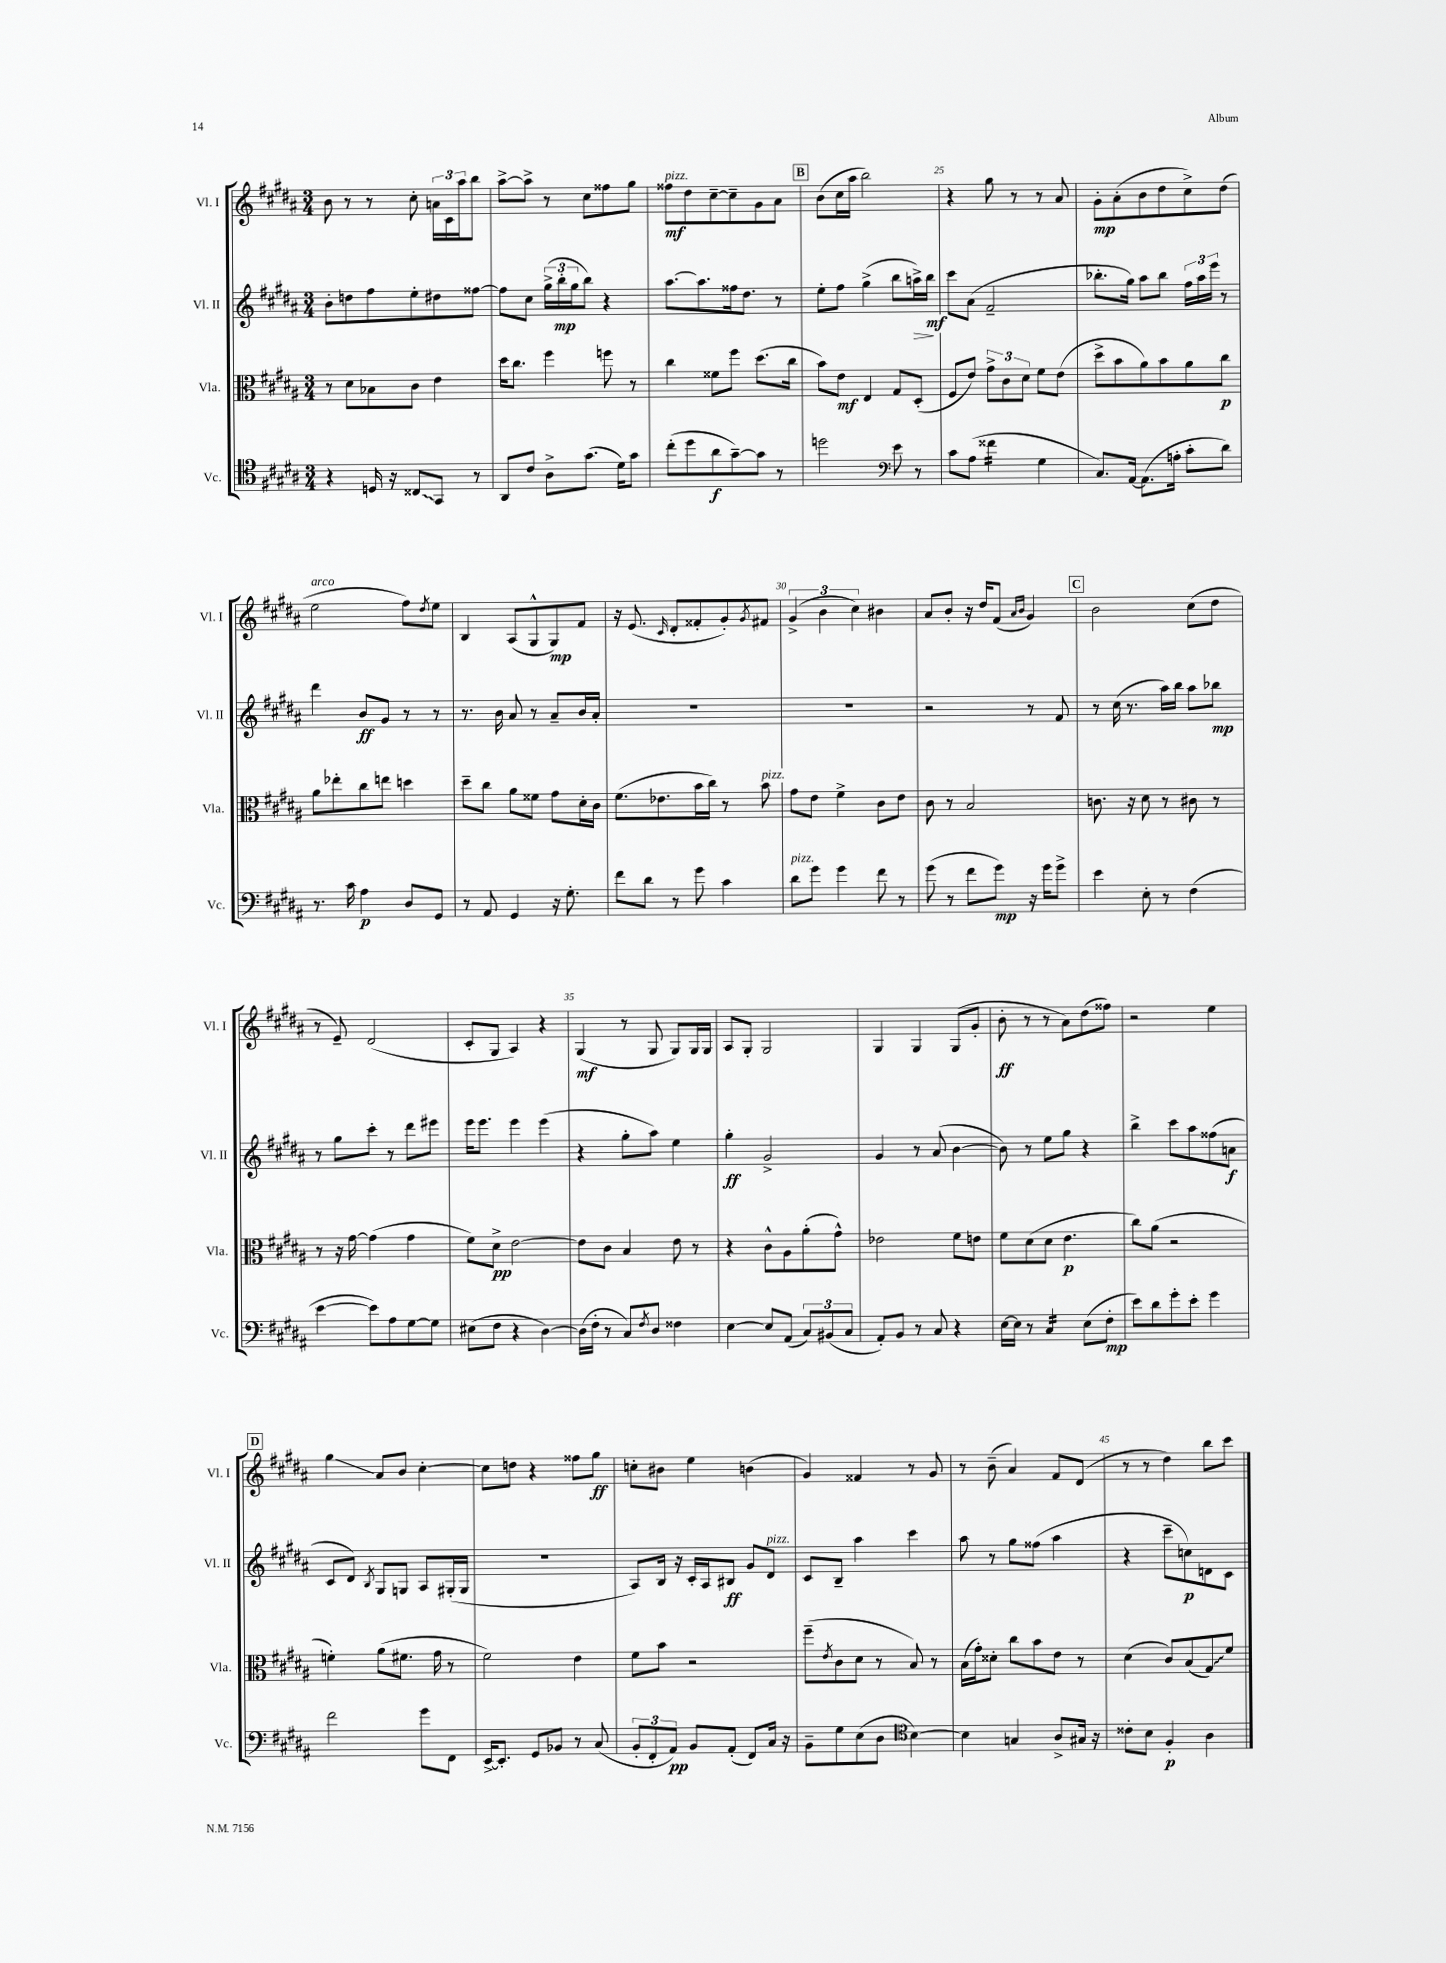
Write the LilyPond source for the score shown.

<<
\new StaffGroup <<
\new Staff = "s0" \with { instrumentName = "Vl. I" shortInstrumentName = "Vl. I" } {
    \clef treble \key b \major \numericTimeSignature \time 3/4
    b'8 r8 r8 cis''8-. \tuplet 3/2 { a'16 cis'16 ais''16 } b''8 |
    ais''8~-> ais''8-> r8 cis''8 fisis''8 gis''8 |
    fisis''8\mf^\markup { \italic "pizz." } dis''8 cis''8~-- cis''8-- gis'8 ais'8 |
    \mark \markup { \box "B" } b'8( cis''16 ais''16 b''2) |
    r4 gis''8 r8 r8 ais'8 |
    gis'8-.\mp ais'8-.( b'8 dis''8 cis''8->) dis''8( |
    e''2^\markup { \italic "arco" } fis''8) \acciaccatura { dis''8 } e''8 |
    b4 ais8( gis8-^ gis8\mp) fis'8 |
    r16 e'8.( \grace { cis'16 } dis'8-. fisis'8-. gis'8-.) \acciaccatura { gis'8 } fis'8 |
    \tuplet 3/2 { gis'4->( b'4 cis''4) } bis'4 |
    ais'8 b'8-. r16 dis''16 fis'8( \grace { ais'16 b'16 } gis'4) |
    \mark \markup { \box "C" } b'2 cis''8( dis''8 |
    r8 e'8--) dis'2( |
    cis'8-. gis8 ais4) r4 |
    gis4\mf( r8 gis8 gis8) gis16 gis16 |
    ais8 gis8-. gis2 |
    gis4 gis4 gis8( gis'8-. |
    b'8-.\ff r8 r8 ais'8) dis''8( fisis''8) |
    r2 e''4 |
    \mark \markup { \box "D" } gis''4\glissando ais'8 b'8 cis''4~-. |
    cis''8 d''8 r4 fisis''8 gis''8\ff |
    c''8-. bis'8 e''4 b'4( |
    gis'4) fisis'4 r8 gis'8 |
    r8 b'8--( ais'4) fis'8 dis'8( |
    r8 r8 dis''4) b''8 cis'''8 \bar "|." |
}
\new Staff = "s1" \with { instrumentName = "Vl. II" shortInstrumentName = "Vl. II" } {
    \clef treble \key b \major \numericTimeSignature \time 3/4
    b'8-. d''8 fis''8 e''8-. dis''8 fisis''8~ |
    fisis''8 cis''8 \tuplet 3/2 { gis''16->( b''16-.\mp gis''16 } b''8) r4 |
    ais''8.~ ais''8. fisis''16 dis''8. r8 |
    \mark \markup { \box "B" } e''8-. fis''8 gis''4->( b''8 a''16->\>) b''16\mf\! |
    cis'''8 ais'8( fis'2-- |
    bes''8.-. gis''16) ais''8 bes''8 \tuplet 3/2 { fis''16 ais''16 e'''16 } r8 |
    dis'''4 b'8\ff gis'8 r8 r8 |
    r8. b'16 ais'8 r8 ais'8-- b'16 ais'16-. |
    R2. |
    R2. |
    r2 r8 fis'8 |
    \mark \markup { \box "C" } r8 cis''16( r8. ais''16) b''16 ais''8 bes''8\mp |
    r8 gis''8 cis'''8-. r8 dis'''8 eis'''8 |
    e'''16 e'''8. e'''4 e'''4( |
    r4 gis''8-. ais''8) e''4 |
    gis''4-.\ff gis'2-> |
    gis'4 r8 ais'8( b'4~ |
    b'8) r8 e''8 gis''8 r4 |
    b''4-> cis'''8 ais''8 fisis''8( a'8\f |
    \mark \markup { \box "D" } cis'8 dis'8) \acciaccatura { b8 } gis8 g8 ais8 gis16-.( gis16 |
    R2. |
    ais8) b16 r16 cis'16-. ais16 bis8\ff gis'8 dis'8^\markup { \italic "pizz." } |
    cis'8 b8-- ais''4 cis'''4 |
    ais''8 r8 gis''8 fisis''8( ais''4 |
    r4 cis'''8-- c''8\p) d'8 cis'8 \bar "|." |
}
\new Staff = "s2" \with { instrumentName = "Vla." shortInstrumentName = "Vla." } {
    \clef alto \key b \major \numericTimeSignature \time 3/4
    r8 dis'8 bes8 cis'8 e'4 |
    dis''16 cis''8. fis''4 f''8 r8 |
    cis''4 fisis'8 fis''8 dis''8.( cis''16 |
    \mark \markup { \box "B" } b'8) e'8\mf e4 gis8 dis8-.( |
    fis8 e'8) \tuplet 3/2 { gis'8-> cis'8 dis'8 } fis'8 e'8( |
    dis''8-> b'8 ais'8) b'8 ais'8 cis''8\p |
    ais'8 ees''8-. cis''8 e''8 d''4 |
    dis''8-- cis''8 ais'8 fisis'8 gis'8 dis'16-. cis'16 |
    fis'8.( ees'8. b'16 cis''16) r8 b'8^\markup { \italic "pizz." } |
    gis'8 e'8 fis'4-> cis'8 e'8 |
    cis'8 r8 b2 |
    \mark \markup { \box "C" } c'8. r16 dis'8 r8 cis'8 r8 |
    r8 r16 gis'16~ gis'4( gis'4 |
    fis'8) dis'8->\pp e'2~ |
    e'8 cis'8 b4 e'8 r8 |
    r4 cis'8-^ ais8 ais'8-.( gis'8-^) |
    ees'2 fis'8 e'8 |
    fis'8 dis'8( dis'8 e'4.\p |
    cis''8) ais'8( r2 |
    \mark \markup { \box "D" } f'4-.) ais'8( fis'8. gis'16 r8 |
    fis'2) e'4 |
    fis'8 b'8 r2 |
    fis''8--( \acciaccatura { e'8 } cis'8 dis'8 r8 b8) r8 |
    b16( gis'16-.) disis'8-. cis''8 b'8 e'8 r8 |
    dis'4( cis'8) b8( \once \override Glissando.style = #'zigzag gis8\glissando) fis'8 \bar "|." |
}
\new Staff = "s3" \with { instrumentName = "Vc." shortInstrumentName = "Vc." } {
    \clef tenor \key b \major \numericTimeSignature \time 3/4
    r4 d16 r16 \once \override Glissando.style = #'zigzag cisis8\glissando gis,8 r8 |
    ais,8 cis'8 ais8-> gis'8.( dis'16) gis'8 |
    cis''8-.( dis''8 ais'8\f gis'8~--) gis'8 r8 |
    \mark \markup { \box "B" } d''2 \clef bass e'8 r8 |
    cis'8 ais8( fisis'4:16 gis4 |
    cis8.) ais,16~ ais,8.( a16-. cis'8-. dis'8) |
    r8. cis'16 ais4\p dis8 gis,8 |
    r8 ais,8 gis,4 r16 gis8.-. |
    fis'8 dis'8 r8 gis'8 cis'4 |
    dis'8^\markup { \italic "pizz." } gis'8 gis'4 fis'8 r8 |
    gis'8( r8 fis'8 gis'8\mp) r16 gis'16 gis'8-> |
    \mark \markup { \box "C" } e'4 e8-. r8 fis4( |
    e'4~ e'8) ais8 gis8~ gis8 |
    eis8( fis8 r4 dis4~) |
    dis16( fis16-. r8 cis8) \acciaccatura { fis8 } dis8 fisis4 |
    e4~ e8 ais,8( \tuplet 3/2 { cis8) bis,8( cis8 } |
    ais,8-.) b,8 r8 cis8 r4 |
    e16~ e16 r8 cis4:16 e8( fis8-.\mp |
    e'8) dis'8 gis'8-. e'8-. gis'4 |
    \mark \markup { \box "D" } fis'2 gis'8 fis,8 |
    e,16~-> e,8.-. gis,8 bes,8 r8 cis8( |
    \tuplet 3/2 { b,8-. fis,8-. ais,8\pp) } b,8 ais,8-.( fis,8) cis16 r16 |
    b,8-- gis8 e8( dis8 \clef tenor b4~) |
    b4 g4 ais8-> gis16 r16 |
    cisis'8-. b8 fis4-.\p ais4 \bar "|." |
}
>>
>>
\layout { \context { \Score currentBarNumber = #21 \override BarNumber.break-visibility = ##(#f #t #t) barNumberVisibility = #(every-nth-bar-number-visible 5) } }
